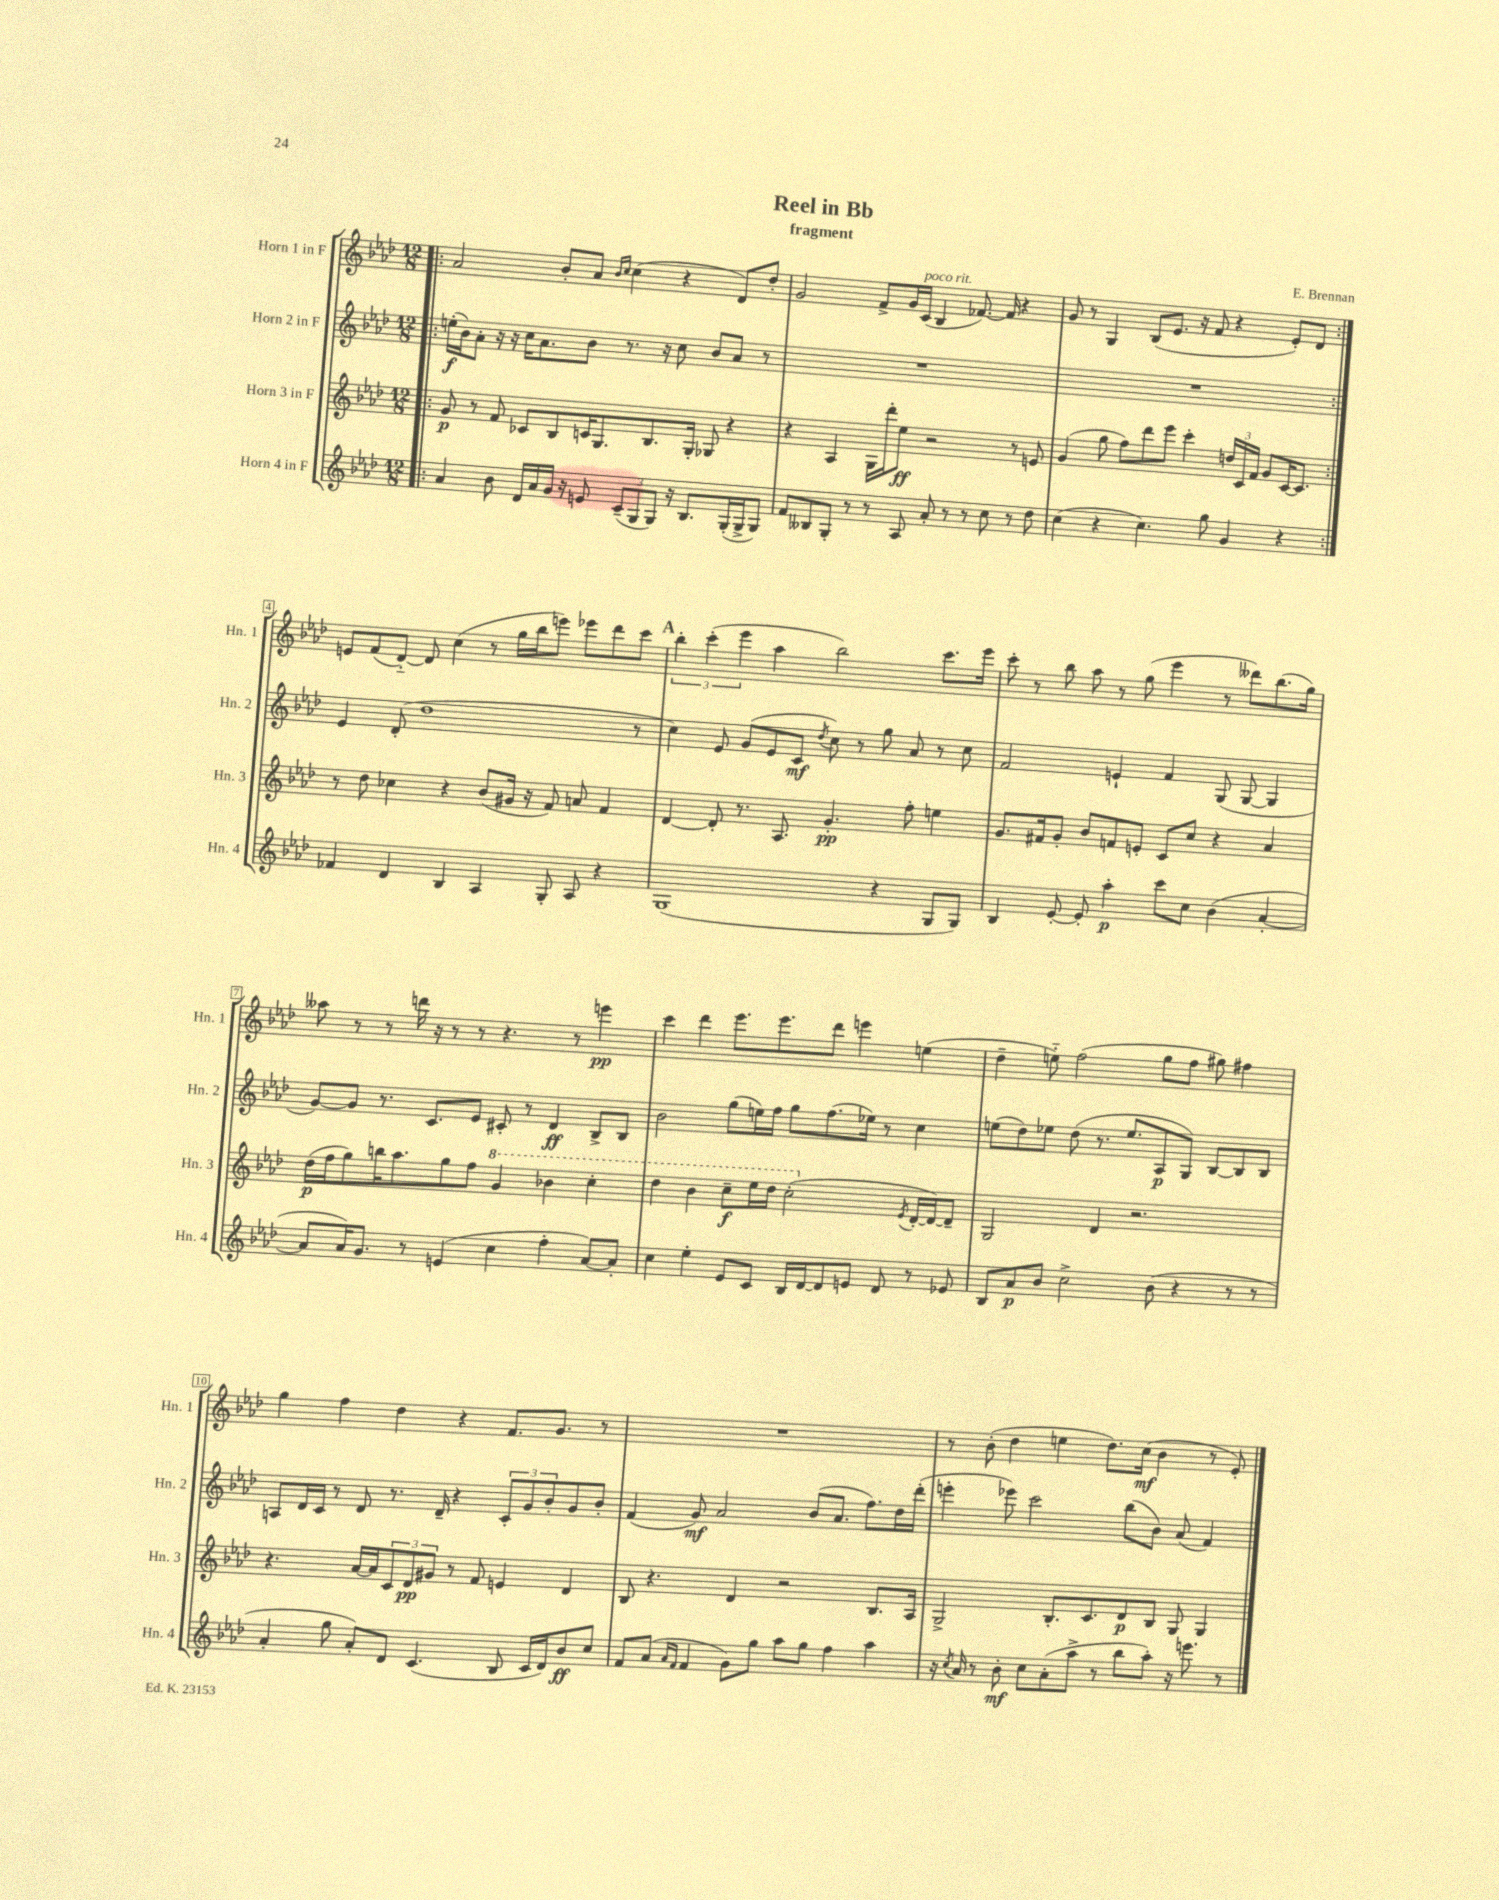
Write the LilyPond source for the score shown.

\header { title = "Reel in Bb" composer = "E. Brennan" subtitle = "fragment" }
<<
\new StaffGroup <<
\new Staff = "s0" \with { instrumentName = "Horn 1 in F" shortInstrumentName = "Hn. 1" } {
    \clef treble \key aes \major \numericTimeSignature \time 12/8
    \repeat volta 2 { \bar ".|:" aes'2 bes'8-. aes'8 \grace { bes'16 c''16 } c''4( r4 des'8) des''8-. |
    g'2 f'8-> g'16 c'16^\markup { \italic "poco rit." }( bes4 fes'8.~) fes'16 r4 |
    g'8 r8 g4 bes8( ees'8. r16 f'8 r4 ees'8-.) des'8 | }
    e'8 f'8( des'8~-_) des'8 c''4( r8 g''16 bes''16 e'''8) ees'''8 des'''8 c'''8 |
    \mark \markup { \bold "A" } \tuplet 3/2 { bes''4-. c'''4-.( ees'''4 } aes''4 bes''2) c'''8. ees'''16 |
    c'''8-. r8 bes''8 aes''8 r8 g''8( ees'''4 r8 deses'''8) bes''8.( g''16) |
    aeses''8 r8 r8 d'''16 r16 r8 r8 r4. r8 e'''4\pp |
    c'''4 des'''4 ees'''8. ees'''8. des'''8 e'''4 e''4( |
    des''4-- e''8-_) f''2( g''8 f''8 gis''8) fis''4 |
    g''4 f''4 des''4 r4 f'8. g'8. r8 |
    R1. |
    r8 bes'8-.( des''4 e''4 des''8.) c''16\mf( bes'4 r8 ees'8-.) \bar "|." |
}
\new Staff = "s1" \with { instrumentName = "Horn 2 in F" shortInstrumentName = "Hn. 2" } {
    \clef treble \key aes \major \numericTimeSignature \time 12/8
    \repeat volta 2 { \bar ".|:" e''16-.\f( bes'16) aes'8-. r16 r16 c''16 aes'8. bes'8 r8. r16 c''8 bes'8 aes'8 r8 |
    R1. |
    R1. | }
    ees'4 des'8-.( des''1 r8 |
    \mark \markup { \bold "A" } c''4) ees'8 g'8( ees'8 c'8\mf \acciaccatura { des''8 } c''8) r8 g''8 aes'8 r8 c''8 |
    f'2 e'4-! f'4 g8( g8~ g4 |
    g'8~) g'8 r8. c'8. ees'8 cis'8-. r8 des'4\ff bes8-> bes8 |
    bes'2 g''8( e''16) f''16 g''8 f''8.( ees''16) r8 c''4 |
    e''8( des''8) ees''8 des''8( r8. ees''8. aes8\p g8) bes8~ bes8 bes8 |
    a8 des'16 c'16 r8 des'8 r8. des'16-- r4 \tuplet 3/2 { c'8-. g'8 bes'8-. } g'8 bes'8-. |
    f'4( g'8\mf) aes'2 bes'8( aes'8. f''8.) des''16 des'''16-.( |
    e'''4-. ees'''8) c'''2 bes''8( bes'8) aes'8( f'4) \bar "|." |
}
\new Staff = "s2" \with { instrumentName = "Horn 3 in F" shortInstrumentName = "Hn. 3" } {
    \clef treble \key aes \major \numericTimeSignature \time 12/8
    \repeat volta 2 { \bar ".|:" g'8\p r8 f'8 ces'8 bes8 c'16 g8. bes8. g16-. ges8 r4 |
    r4 aes4 g16 des'''16-. ees''8\ff r2 r8 e'8 |
    g'4( g''8 f''8) des'''8 ees'''8 c'''4-. \tuplet 3/2 { d''16 c'16 f'16 } g'8 c'16~ c'8. | }
    r8 des''8 ces''4 r4 bes'8( gis'16 r16 f'8) a'8 f'4 |
    \mark \markup { \bold "A" } des'4~ des'8-. r8. aes8. g'4.-.\pp f''8-. e''4 |
    g'8. fis'16 g'8-. bes'8 f'8 e'8-. c'8 c''8 r4 aes'4 |
    des''16\p( f''16 g''8) b''16 aes''8. g''8 f''8 \ottava #1 g''4 bes''4 c'''4-. |
    des'''4 bes''4 c'''8--\f ees'''16 des'''16 c'''2-.( \ottava #0 \acciaccatura { ees'8 } des'16~-. des'16~) des'8-- |
    g2 des'4 r2. |
    r4. aes'16~ aes'16 \tuplet 3/2 { c'8 des'8\pp gis'8 } r8 f'8 e'4 des'4 |
    bes8 r4. des'4 r2 bes8. aes16 |
    g2-> bes8.-. c'8. des'8\p bes8 g8 g4 \bar "|." |
}
\new Staff = "s3" \with { instrumentName = "Horn 4 in F" shortInstrumentName = "Hn. 4" } {
    \clef treble \key aes \major \numericTimeSignature \time 12/8
    \repeat volta 2 { \bar ".|:" aes'4 bes'8 des'16 aes'16 g'16 r16 e'8 \tuplet 3/2 { c'8--( g8 g8) } r16 bes8. g16-.( g16-> g8) |
    f'8 beses8 g8-. r8 r8 aes8 aes'8-. r8 r8 c''8 r8 des''8 |
    c''4( r4 c''4.) g''8 g'4 r4 | }
    fes'4 des'4 bes4 aes4 g8-. aes8 r4 |
    \mark \markup { \bold "A" } g1( r4 g8 g8) |
    bes4 ees'8~-. ees'8-. aes''4-.\p c'''8 c''8 bes'4( aes'4~-. |
    aes'8 aes'16) g'8. r8 e'4( c''4 f''4-. aes'8~) aes'8-. |
    c''4 ees''4-. ees'8 c'8 bes16 des'16~ des'8 e'8 des'8 r8 ees'8 |
    bes8 aes'8\p bes'8 c''2-> bes'8( r4 r8 r8 |
    aes'4-. g''8 aes'8-.) des'8 c'4.( bes8 c'16 des'16) bes'8\ff c''8 |
    f'8 aes'8( \grace { aes'16 f'16 } f'4 g'8) g''8 aes''8 g''8 f''4 aes''4 |
    r16 \acciaccatura { c''8 } aes'16 r8 bes'8-.\mf c''8 aes'8-.( aes''8-> r8 bes''8 aes''8-.) r16 e'''8. r8 \bar "|." |
}
>>
>>
\layout { \context { \Score \override BarNumber.stencil = #(make-stencil-boxer 0.1 0.3 ly:text-interface::print) } }
